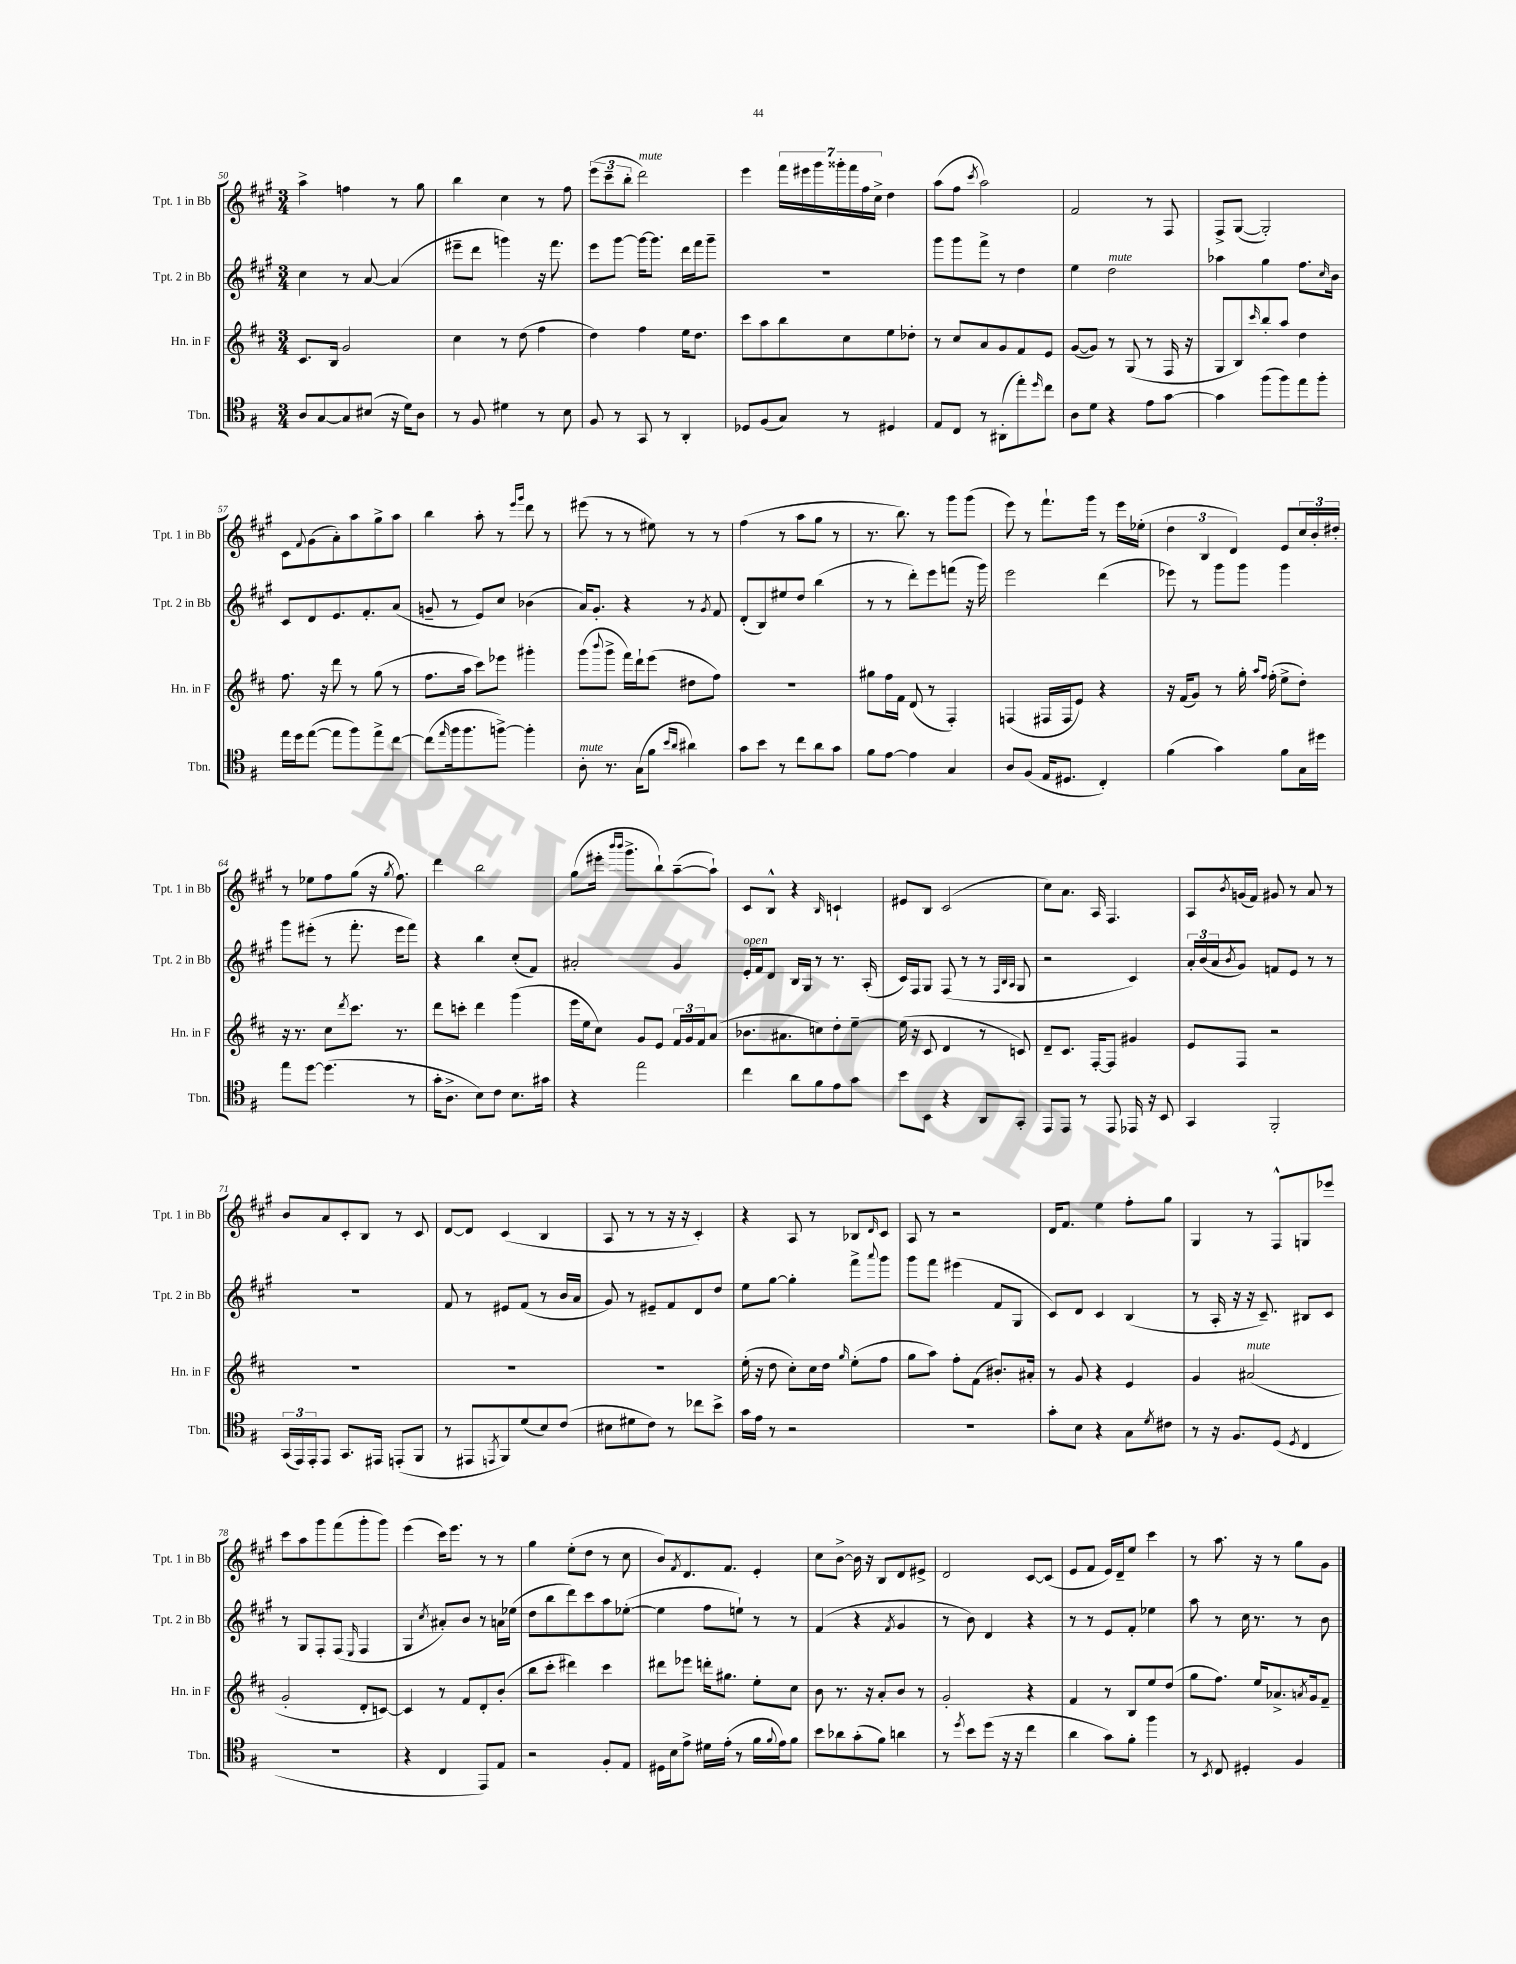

**kern	**kern	**kern	**kern
*staff4	*staff3	*staff2	*staff1
*clefC4	*clefG2	*clefG2	*clefG2
*k[f#]	*k[f#c#]	*k[f#c#g#]	*k[f#c#g#]
*M3/4	*M3/4	*M3/4	*M3/4
8A	8.c#	4cc#	4aa^
[8G	.	.	.
.	16B	.	.
8G]	2g	8r	4ff
(8B#	.	[8a	.
16r	.	(4a]	8r
16d)	.	.	.
8A	.	.	8gg#
=	=	=	=
8r	4cc#	8eee#~	4bb
8F#	.	8ddd	.
4d#	8r	4ggg)	4cc#
.	(8dd	.	.
8r	4ff#	16r	8r
.	.	8.fff#	.
8B	.	.	8ff#
=	=	=	=
8F#	4dd)	8eee	(12eee
.	.	.	12ccc#~
8r	.	[8ggg#	.
.	.	.	12bb'
8GG	4ff#	16ggg#_	2ddd)
.	.	8.ggg#]	.
8r	.	.	.
4AA'	16ee	16ddd	.
.	8.dd	16fff#	.
.	.	8ggg#~	.
=	=	=	=
8D-	8ccc#	2.r	4eee
(8F#	8aa	.	.
8G)	8bb	.	28fff#
.	.	.	28eee#
.	.	.	28ggg#
.	.	.	28ggg##'
8r	8cc#	.	.
.	.	.	28fff#
.	.	.	28ff#
.	.	.	28cc#^
4D#	8ee	.	4dd
.	8dd-'	.	.
=	=	=	=
8E	8r	8ggg#	(8aa
8C	8cc#	8ggg#	8ff#
.	.	.	8qccc#
8r	8a	8fff#^	2aa)
(8AA#'	8g	8r	.
8ee')	8f#	4dd	.
16qqdd	.	.	.
8cc	8e	.	.
=	=	=	=
8A	([8g	4ee	2f#
8d	8g])	.	.
4r	8r	2dd	.
.	(8G	.	.
8e	8r	.	8r
[8g	16F#	.	8F#
.	16r	.	.
=	=	=	=
4g]	8G	4aa-	8F#^
.	8B)	.	([8G#
.	16qqccc#	.	.
(8ff#	8bb'	4gg#	2G#'])
8ff#)	8aa	.	.
8ee	4dd	8.ff#	.
8ff#'	.	.	.
.	.	16qqcc#	.
.	.	16b	.
=	=	=	=
16ee	8.ff#	8c#	8c#
16dd	.	.	.
.	.	.	8qqf#
([8ee	.	8d	(8g#
.	16r	.	.
8ee]	8ddd	8.e	8a')
8ff#)	8r	.	8aa
.	.	8.f#'	.
8ee^	(8gg	.	8gg#^
[8cc	8r	(8a	8aa
=	=	=	=
(8cc]	8.ff#	8g~	4bb
16qqee	.	.	.
16ff#	.	8r	.
8.ff#	16aa	.	.
.	8ccc#)	8e)	8aa'
[8ff^)	8eee-	8cc#	8r
.	.	.	16qqeee
.	.	.	16qqggg#
4ff']	4ggg#'	(4b-	8ddd
.	.	.	8r
=	=	=	=
8A'	(8ggg	16a)	(8eee#
.	.	8.g#'	.
.	8qqbbb	.	.
8.r	8ggg^	.	8r
.	16fff#)	4r	8r
(16G	16ddd`	.	.
8f#	(8eee	.	8ee#)
16qqb	.	.	.
16qqa	.	.	.
4a#)	8dd#	8r	8r
.	.	8qg#	.
.	8ff#)	8f#	8r
=	=	=	=
8g	2.r	(8d'	(4ff#
8b	.	8B)	.
8r	.	8ee#	8r
8cc	.	8dd	8aa
8a	.	(4bb	8gg#
8g	.	.	8r
=	=	=	=
8f#	8gg#	8r	8.r
[8e	16ff#	8r	.
.	16f#	.	8.bb)
4e]	(8d	8ddd')	.
.	8r	8eee	8r
4G	4F#')	(8fff	8ggg#
.	.	16r	(8ggg#
.	.	16ggg#)	.
=	=	=	=
8A	(4F	2eee	8eee)
(8F#	.	.	8r
16E	16F#	.	8.fff#`
8.D#	16F#	.	.
.	8e)	.	.
.	.	.	16ggg#
4C')	4r	(4ddd	8r
.	.	.	16eee
.	.	.	(16ee-'
=	=	=	=
(4f#	16r	8eee-)	6dd
.	(16f#	.	.
.	8g)	8r	.
.	.	.	6B
4g)	8r	8ggg#	.
.	.	.	6d)
.	16gg'	8ggg#	.
.	16qqaa	.	.
.	16qqff#	.	.
.	(16ff#'	.	.
8f#	8ee^	4ggg#	8e
16G	8dd')	.	24cc#
.	.	.	24b'
16dd#	.	.	.
.	.	.	24dd#'
=	=	=	=
8ee	16r	8ggg#	8r
.	8.r	.	.
[8dd	.	(8eee#'	8ee-
(4.dd]	8cc#	8r	8ff#
.	8qddd	.	.
.	8.ccc#	8.fff#'	(8gg#
.	.	.	16r
.	.	.	8qgg#
.	8.r	16eee#	8.ff#)
8r	.	8fff#)	.
=	=	=	=
16g'	8ddd	4r	4ddd
8.A^	.	.	.
.	8ccc'	.	.
8B)	4ddd	4bb	2bb
8c	.	.	.
8.B	(4ggg	(8cc#'	.
.	.	8f#)	.
16g#	.	.	.
=	=	=	=
4r	16eee	2a#'	(8gg#
.	16ee	.	.
.	8cc#)	.	16eee#'
.	.	.	16qqbbb
.	.	.	16qqbbb
.	.	.	8.ggg#^
2ee	8g	.	.
.	8e	.	8bb`)
.	24f#	4g#	([8aa~
.	24g	.	.
.	24f#	.	.
.	(8a	.	8aa`])
=	=	=	=
4cc	8.b-	16e'	8c#
.	.	16f#	.
.	.	8d	8B^^
.	8.a#	.	.
8a	.	16B	4r
.	.	16G#	.
8f#	8cc)	8r	.
.	.	.	16qqB
8e	8dd'	8.r	4c`
8g	[8ee~	.	.
.	.	(16A'	.
=	=	=	=
8b	(16ee]	16c#)	8e#
.	16r	16F#	.
8BB	8c#	8G#	8B
4r	4d	(8F#	(2c#
.	.	8r	.
8AA	8r	8r	.
.	.	32qqF#	.
.	.	32qqB	.
.	.	32qqA	.
8GG'	8c)	8G#	.
=	=	=	=
8EE	8d~	2r	8cc#)
8EE	8.c#	.	8.a
8r	.	.	.
.	[16F#'	.	16A
8EE	8F#]	.	4.F#
16EE-	4g#	4c#)	.
16r	.	.	.
8BB	.	.	.
=	=	=	=
4GG	8e	24a'	8A
.	.	(24b	.
.	.	24a	.
.	.	8qb	8qb
.	8F#	8g#)	(16g
.	.	.	16f#)
2FF#'	2r	8f	8g#
.	.	8e	8r
.	.	8r	8a
.	.	8r	8r
=	=	=	=
(24GG	2.r	2.r	8b
24EE)	.	.	.
24EE'	.	.	.
8EE	.	.	8a
8.GG	.	.	8c#'
.	.	.	8B
16EE#	.	.	.
(8EE'	.	.	8r
8FF#	.	.	8c#
=	=	=	=
8r	2.r	8f#	[8d
8EE#	.	8r	8d]
8qEE	.	.	.
8FF#)	.	8e#	(4c#
(8d	.	(8f#	.
8B)	.	8r	4B
(8c	.	16b	.
.	.	16a	.
=	=	=	=
8B#	2.r	8g#)	8A
8d#	.	8r	8r
8c)	.	8e#~	8r
8r	.	8f#	16r
.	.	.	16r
8cc-	.	8d	4c#')
8b^	.	8dd	.
=	=	=	=
16g	(16ee'	8ee	4r
16e	16r	.	.
8r	8dd	[8gg#	.
2r	8cc#')	4gg#']	8A
.	16cc#	.	8r
.	16dd	.	.
.	16qqgg	.	.
.	(8ee'	8fff#^	8B-
.	.	8qqaaa	16qqd
.	8ff#	8ggg#	8c#
=	=	=	=
2.r	8gg	8ggg#	8A
.	8aa)	8fff#	8r
.	8ff#'	(4eee#	2r
.	(8f#	.	.
.	8.b#')	8f#	.
.	.	8G#	.
.	16a#'	.	.
=	=	=	=
8g'	8r	8c#)	16d
.	.	.	8.f#
8B	8g	8d	.
4r	4r	4c#	4ee
8G	4e	(4B	8ff#'
8qd	.	.	.
8c#	.	.	8gg#
=	=	=	=
8r	4g	8r	4G#
16r	.	16A'	.
8.F#	.	16r	.
.	(2a#	16r	8r
.	.	8.c#~)	.
(8D	.	.	8F#^^
8qD	.	.	.
4C	.	8B#	8G
.	.	8c#	8eee-
=	=	=	=
2.r	2g'	8r	8ccc#
.	.	8G#	8aa
.	.	8F#'	8ggg#
.	.	(8F#	(8fff#
.	.	16qqE	.
.	8d'	4F#	8ggg#'
.	[8c)	.	8ggg#)
=	=	=	=
4r	4c]	4G#	(4eee
.	.	8qcc#	.
4C	8r	8a#')	16ccc#)
.	.	.	8.eee
.	8f#	8b	.
8EE)	8d'	8r	8r
8E	(8b'	16a	8r
.	.	(16ee-	.
=	=	=	=
2r	8bb	8dd	4gg#
.	8ccc#'	8bb	.
.	4ddd#)	8ddd)	(8ee'
.	.	8ccc#	8dd
8F#'	4ccc#	8aa	8r
8E	.	([8ee-'	8cc#
=	=	=	=
16D#	8ddd#	4ee-]	8b)
16B	.	.	.
.	.	.	8qf#
8e^	8eee-	.	8.d
16d#	16ddd'	8ff#	.
(16e'	8.gg#	.	8.f#
8r	.	8ee`)	.
16f#	8ee'	8r	4e'
8qqf#	.	.	.
16e)	.	.	.
8f#	8cc#	8r	.
=	=	=	=
8b	8b	(4f#	8cc#
8a-	8.r	.	[8b^
(8g'	.	4r	16b]
.	16r	.	16r
8f#)	8a'	.	8B
.	.	8qf#	.
4a	8b	4g#	8d
.	8r	.	8e#^
=	=	=	=
8r	2g'	8r	2d
8qdd	.	.	.
8b	.	8b)	.
(8dd	.	4d	.
16r	.	.	.
16r	.	.	.
4cc	4r	4r	[8c#
.	.	.	(8c#]
=	=	=	=
4a	4f#	8r	8e
.	.	8r	8f#
8g)	8r	8e	16e)
.	.	.	16d~
8f#'	8B	8f#'	8ee
4ff#	8ee	4ee-	4ccc#
.	(8dd	.	.
=	=	=	=
8r	8gg	8aa	8r
8qBB	.	.	.
8C	8.ff#)	8r	8.aa
4D#'	.	16cc#	.
.	16ee	8.r	16r
.	8.a-^	.	8r
4F#	.	8r	8gg#
.	8qa	.	.
.	16g	.	.
.	8f#~	8b	8g#
==	==	==	==
*-	*-	*-	*-
